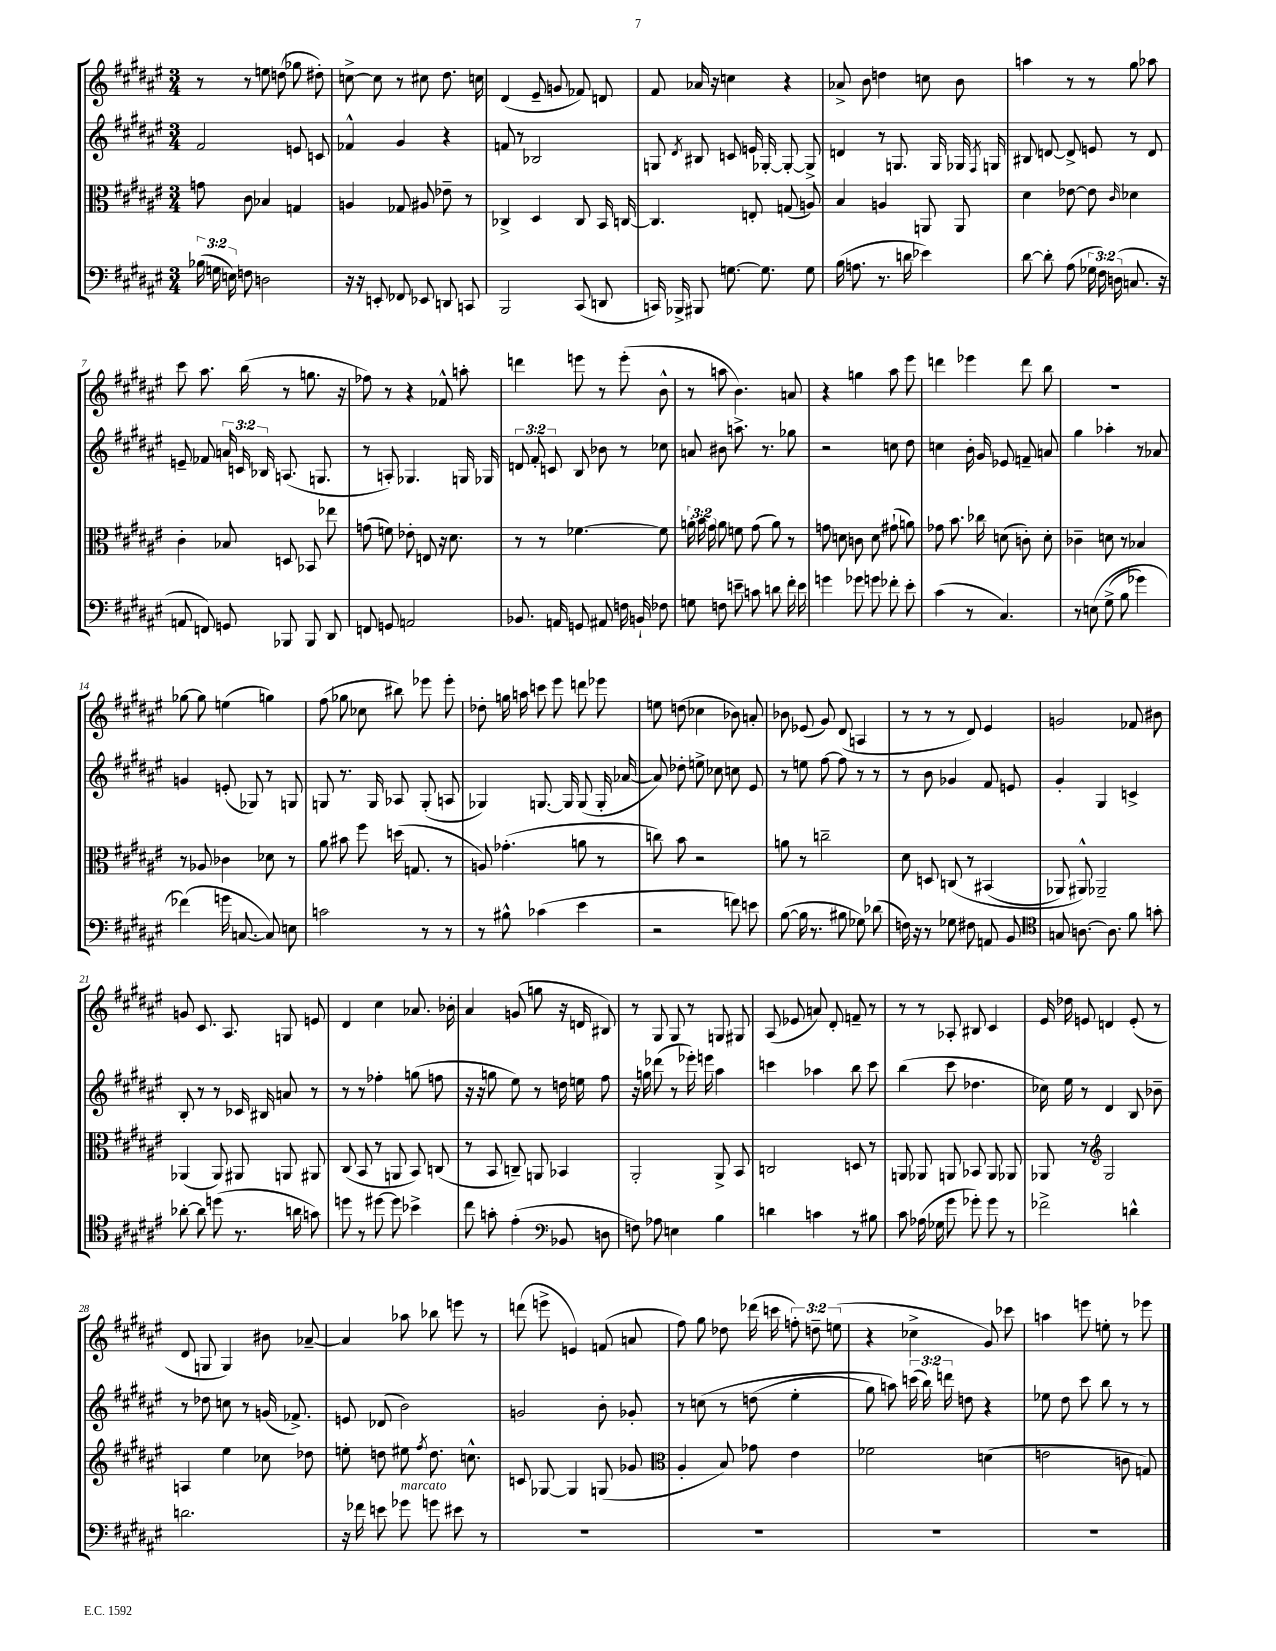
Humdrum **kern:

**kern	**kern	**kern	**kern
*staff4	*staff3	*staff2	*staff1
*clefF4	*clefC3	*clefG2	*clefG2
*k[f#c#g#d#a#e#]	*k[f#c#g#d#a#e#]	*k[f#c#g#d#a#e#]	*k[f#c#g#d#a#e#]
*M3/4	*M3/4	*M3/4	*M3/4
(24B-	8g	2f#	8r
24G	.	.	.
24E)	.	.	.
8F	8c#	.	8r
2D	4B-	.	8ee
.	.	.	(8dd
.	4G	8e	8gg-
.	.	8c	8dd#')
=	=	=	=
16r	4A	4f-^^	[8cc^
16r	.	.	.
8EE'	.	.	8cc]
8FF-	8G-	4g#	8r
8EE-	8A#	.	8cc#
8DD	8e-~	4r	8.dd#
8CC	8r	.	.
.	.	.	16cc
=	=	=	=
2BBB	4C-^	8f	(4d#
.	.	8r	.
.	4D#	2B-	8e#~
.	.	.	8g
(8CC#	8C-	.	8f-)
8DD	16BB	.	8d
.	[16C	.	.
=	=	=	=
16CC)	4.C]	8G	8f#
16BBB-^	.	.	.
.	.	8qd#	.
8BBB#	.	8B#	16a-
.	.	.	16r
[8.G	.	8c	4cc
.	8E'	16e	.
8.G]	.	[16G-'	.
.	(8G	8G-'_	4r
8G	8A)	8G-^]	.
=	=	=	=
(16B	4B	4d	8a-^
8.A	.	.	.
.	.	.	8b
8.r	4A	8r	4dd
.	.	8.G	.
16d	.	.	.
4e-)	8AA	.	8cc
.	.	16G	.
.	8AA	16G-	8b
.	.	8qF#	.
.	.	16G	.
=	=	=	=
[8d#	4d#	8B#	4aa
8d#']	.	[8d	.
(8A#	[8e-	8d^]	8r
24G-	8e-]	8e	8r
24F#)	.	.	.
(24D	.	.	.
.	16qqc#	.	.
8.C	4d-	8r	8gg#
.	.	8d	8aa-
16r	.	.	.
=	=	=	=
8AA	4c#'	8e~	8ccc#
8FF)	.	8f-	8.aa#
8GG	8B-	24a	.
.	.	24c	.
.	.	.	(16bb
.	.	24B-	.
8BBB-	8D	(8.A	8r
8BBB-	8BB-	.	8.gg
.	.	8.G	.
8DD#	8ee-	.	.
.	.	.	16r
=	=	=	=
8FF	(8g	8r	8ff-)
8GG	8f)	8A')	8r
2AA	8e-'	4.G-	4r
.	8E	.	.
.	16r	.	8f-^^
.	8.d#	.	.
.	.	16G	8aa'
.	.	16G-	.
=	=	=	=
8.BB-	8r	12d	4ddd
.	.	12f#'	.
.	8r	.	.
.	.	12c	.
16AA	.	.	.
8GG	[4.f-	8B	8eee
8AA#	.	8b-	8r
16F	.	8r	(8eee'
16BB`	.	.	.
8F-	8f-]	8cc-	8b^^
=	=	=	=
8G	24a'	8a	8r
.	24b	.	.
.	24g#	.	.
8F	8a	8b#	8aa
8e~	8f	8.aa^	4.b)
8c	(8g#	.	.
.	.	8.r	.
8d	8a)	.	.
16f#'	8r	8gg-	8a
16e	.	.	.
=	=	=	=
4g	8g	2r	4r
.	8d	.	.
8g-	8c	.	4gg
8g	8d	.	.
8f-'	(8g#`	8cc	8aa#
8e#'	8a)	8dd#	8eee#
=	=	=	=
(4c#	8g-	4cc	4ddd
.	8.b	.	.
8r	.	16b'	4eee-
.	16cc-	16g#	.
4.C#)	(8d	8e-	.
.	8c')	8f~	8ddd
.	8d'	8a	8bb
=	=	=	=
8r	4c-~	4gg#	2.r
&(8E	.	.	.
(8G#^	8d	4aa-'	.
8B	8r	.	.
4g-)	4B-	8r	.
.	.	8a-	.
=	=	=	=
(4f-&)	8r	4g	[8gg-
.	8A-	.	8gg-]
16g	4c-	(8e'	(4ee
[8.C	.	.	.
.	.	8G-)	.
8C])	8d-	8r	4gg)
8E	8r	8G	.
=	=	=	=
2c	8a#	8G	(8ff#
.	8b#	8.r	8gg-
.	8ff#	.	8cc-
.	.	16G	.
.	(16dd	8A-	8bb#)
.	8.G	.	.
8r	.	(8G'	8eee-
8r	8r	8A	8eee-'
=	=	=	=
8r	8A)	4G-)	8dd-'
8B#^^	(4.g-'	.	16gg
.	.	.	16aa
(4c-	.	[8.G	8ccc
.	.	.	8eee#
.	.	16G]	.
4e#	8a	(8G	8ddd
.	8r	16G'	8eee-
.	.	[16a-	.
=	=	=	=
2r	8cc)	8a-])	8ee
.	8b	8dd-'	(8dd
.	2r	8ee^	4cc-
.	.	8cc-	.
8f)	.	8cc	8b-)
8e	.	8e#	8a'
=	=	=	=
([8B	8a	8r	8b-
16B]	8r	8ee	(8e-
8.r	.	.	.
.	2cc~	[8ff#	8g#)
8B#	.	8ff#]	(8d#
8G-)	.	8r	4A
(8d-	.	8r	.
=	=	=	=
16F)	8d#	8r	8r
16r	.	.	.
8r	8D	8b	8r
8G-	&(8C	4g-	8r
8F#	8r	.	8d#)
8AA	(4BB#	8f#	4e#
8BB	.	8e	.
=	=	=	=
*clefC4	*	*	*
8G	8AA-)	4g#'	2g
[8.A	8AA#^^&)	.	.
.	2AA-~	4G#	.
8.A]	.	.	.
8f#	.	4c^	8f-
8g'	.	.	8b#
=	=	=	=
[8a-'	(4AA-	8B'	8g
8a-]	.	8r	8.c#
(8dd	8AA-)	8r	.
.	.	.	8.A#
8.r	8AA#	16c-	.
.	.	16B#	.
.	8AA	8a	8G
16a	.	.	.
8g)	8AA#	8r	8e
=	=	=	=
8dd	(8C#	8r	4d#
8r	8BB	8r	.
[8dd#	8r	4ff-'	4cc#
8dd#]	8AA	.	.
4b-^	8BB)	(8gg	8.a-
.	(8C	8ff	.
.	.	.	16b-'
=	=	=	=
8cc#	8r	16r	4a#
.	.	16r	.
8g'	8BB	8gg	.
(4e#'	8C~)	8ee#)	(8g
.	8AA	8r	8gg
*clefF4	*	*	*
8BB-	4BB-	16dd	16r
.	.	16ee	16d
8D	.	8ff#	8B#)
=	=	=	=
8F)	2AA#'	16r	8r
.	.	16gg	.
8A-	.	(8ddd-	8G#
4E	.	8r	8G#
.	.	16eee-')	8r
.	.	16eee	.
4B	8AA#^	4aa#	8G
.	8BB	.	8G#
=	=	=	=
4d	2C	4ccc	(8A#
.	.	.	8e-
4c	.	4aa-	8a)
.	.	.	8d#'
8r	8D	8bb	8f~
8B#	8r	8ccc	8r
=	=	=	=
8c#	8AA	(4bb	8r
(16A-	8AA-	.	8r
16G-	.	.	.
8g#	8AA	8ccc#	8A-'
8g-')	8BB-	4.dd-	8B#
8g-	8AA	.	4c#
8r	8AA-	.	.
=	=	=	=
2f-^	8AA-	16cc-)	16e#
.	.	16ee#	16dd-
.	8r	8r	8e
*	*clefG2	*	*
.	2G#	4d#	4d
4d^^	.	8B	(8e'
.	.	8b-~	8r
=	=	=	=
2.d	4A	8r	8d#
.	.	8dd-	8G
.	4ee#	8cc	4G)
.	.	8r	.
.	8cc-	(16g	8b#
.	.	8.f-^)	.
.	8dd-	.	[8a-~
=	=	=	=
16r	8ee'	8e	4a-]
16f-	.	.	.
8e	8dd	(8d-	.
8g-	8ee#	2b)	8aa-
.	8qff#	.	.
8g	8.dd	.	8bb-
8e#	.	.	8eee
.	8.cc^^	.	.
8r	.	.	8r
=	=	=	=
2.r	8c	2g	(8ddd
.	[8G-	.	8eee^
.	4G-]	.	4e)
.	(8G	8b'	(8f
.	8g-	8g-'	8a
=	=	=	=
*	*clefC3	*	*
2.r	4A#'	8r	8ff#)
.	.	&(8cc	8gg#
.	8B)	8r	8dd-
.	8g-	(8dd	(16ddd-
.	.	.	16ccc
.	4e#	4ee#'	12ff')
.	.	.	12dd~
.	.	.	(12ee
=	=	=	=
2.r	2f-	8gg#)	4r
.	.	8aa&)	.
.	.	(24ccc	4cc-^
.	.	24bb)	.
.	.	24ddd	.
.	.	8dd	.
.	(4d	4r	8g#)
.	.	.	8ccc-
=	=	=	=
2.r	2e	8ee-	4aa
.	.	8dd#	.
.	.	8ccc#	8eee
.	.	8bb	8ee'
.	8c	8r	8r
.	8G)	8r	8eee-
==	==	==	==
*-	*-	*-	*-
